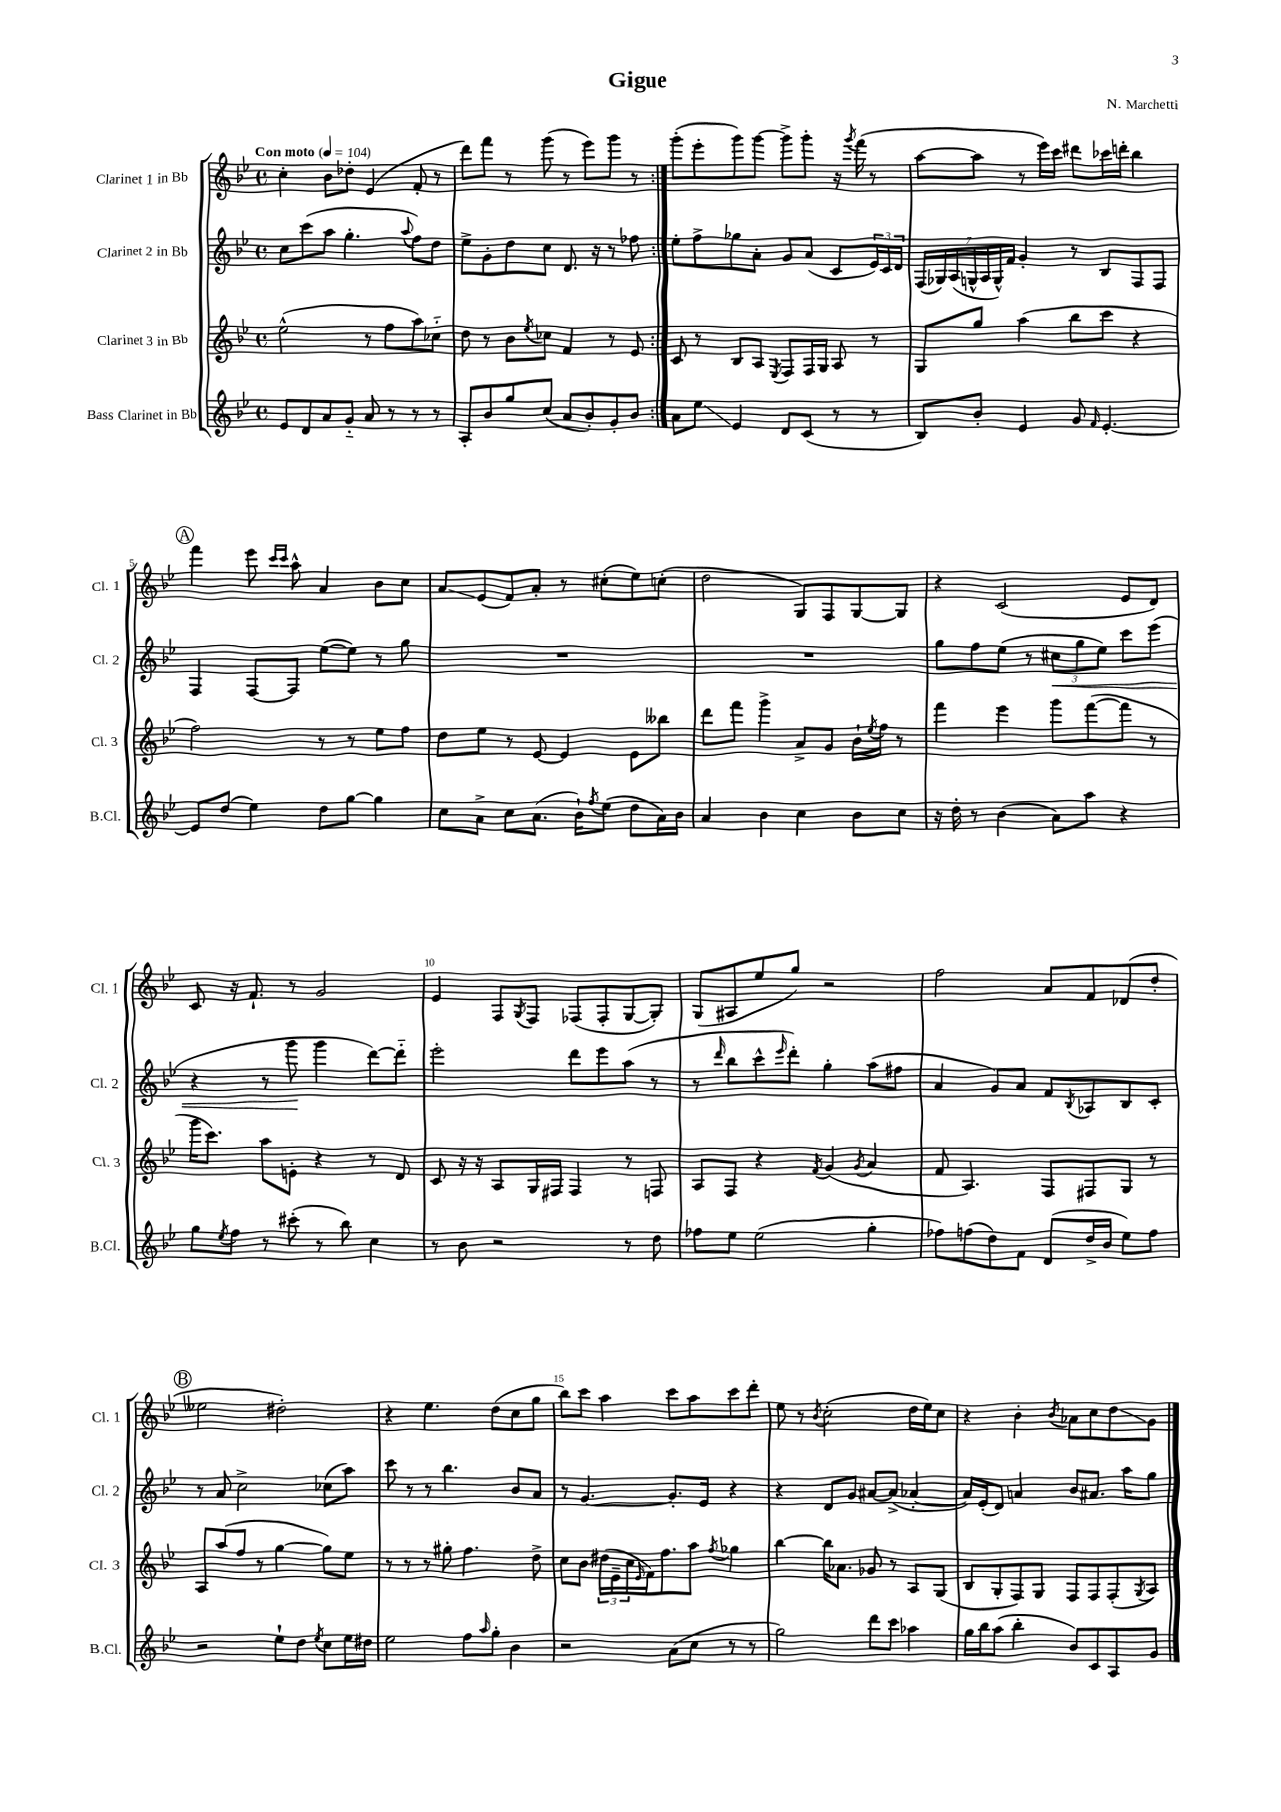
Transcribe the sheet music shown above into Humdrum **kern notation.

**kern	**kern	**kern	**kern
*staff4	*staff3	*staff2	*staff1
*clefG2	*clefG2	*clefG2	*clefG2
*k[b-e-]	*k[b-e-]	*k[b-e-]	*k[b-e-]
*M4/4	*M4/4	*M4/4	*M4/4
*met(c)	*met(c)	*met(c)	*met(c)
*MM104	*MM104	*MM104	*MM104
8e-	(2ee-^^	8cc	4cc'
8d	.	(8ccc	.
8a	.	8aa	8b-
8g'~	.	4.gg'	8dd-'
8a	8r	.	(4e-
8r	8ff	.	.
.	.	8qqaa	.
8r	8aa)	8ff)	8f'
8r	8cc-'~	8dd	8r
=	=	=	=
8A'	8dd	8ee-^	8ddd)
8b-	8r	8g'	8fff
8gg	8b-	8dd	8r
.	8qee-	.	.
(8cc	8cc-	8cc	(8ggg
8a	4f	8.d	8r
8b-')	.	.	8eee-)
.	.	16r	.
8g'	8r	8r	8ggg
8b-	8e-	8ff-	8r
=:|!	=:|!	=:|!	=:|!
8a	8c	8ee-'	(8ggg'
8ee-	8r	8ff^	8eee-'
4e-	8B-	8gg-	8ggg)
.	8A	8a'	[8ggg
.	8qE-	.	.
8d	8F	8g	8ggg^]
(8c	16F	(8a	8ggg'
.	16G	.	.
8r	8A	8c	16r
.	.	.	8qggg
.	.	.	(16fff
8r	8r	24e-)	8r
.	.	24c	.
.	.	24d	.
=	=	=	=
8B-)	8G	(28F	[8aa
.	.	28G-)	.
.	.	(28A	.
.	.	28G^^	.
8b-'	8gg	.	8aa]
.	.	28A	.
.	.	28G^^)	.
.	.	28f	.
4e-	(4aa	4g'	8r
.	.	.	16eee-)
.	.	.	16ccc
8g	8bb-	8r	8ddd#
16qqf	.	.	.
[4.e-'	8ccc	8B-	16ccc-
.	.	.	16ddd'
.	4r	8F	4bb-
.	.	8F	.
=	=	=	=
8e-]	2ff)	4F	4fff
(8dd	.	.	.
4ee-)	.	[8F	8eee-
.	.	.	16qqccc
.	.	.	16qqccc
.	.	8F]	8aa^^
8dd	8r	([8ee-	4a
[8gg	8r	8ee-])	.
4gg]	8ee-	8r	8b-
.	8ff	8gg	8cc
=	=	=	=
8cc	8dd	1r	8a
8a^	8ee-	.	(8e-
8cc	8r	.	8f)
(8.a	[8e-	.	8a'
.	4e-]	.	8r
16b-`)	.	.	.
8qff	.	.	.
(8ee-	.	.	(8cc#'
8dd	8e-	.	8ee-)
16a)	8bb--	.	(8cc'
16b-	.	.	.
=	=	=	=
4a	8ddd	1r	2dd
.	8fff	.	.
4b-	4ggg^	.	.
4cc	8a^	.	8G)
.	8g	.	8F
8b-	16b-`	.	[8G
.	8qee-	.	.
.	16ff	.	.
8cc	8r	.	8G]
=	=	=	=
16r	4fff	8gg	4r
16dd'	.	.	.
8r	.	8ff	.
(4b-	4eee-	(8ee-	(2c
.	.	8r	.
8a)	8ggg	12cc#	.
.	.	12gg	.
8aa	([8fff	.	.
.	.	12ee-)	.
4r	8fff]	8ccc	8e-
.	8r	(8eee-	8d)
=	=	=	=
8gg	16ggg	4r	8c
.	8.ccc)	.	.
8qee-	.	.	.
8ff	.	.	16r
.	.	.	8.f`
8r	8aa	8r	.
(8ccc#'	8e'	8ggg	8r
8r	4r	4ggg	2g
8bb-)	.	.	.
4cc	8r	[8ddd)	.
.	8d	8ddd'~]	.
=	=	=	=
8r	8c	2eee-'	4e-
8b-	16r	.	.
.	16r	.	.
2r	8A	.	8F
.	.	.	8qG
.	16G	.	8F
.	16F#	.	.
.	4F#	8ddd	(8F-
.	.	8eee-	8F-'
8r	8r	(8aa	[8G
8dd	8F	8r	8G'])
=	=	=	=
8ff-	8A	8r	(8G
.	.	16qqddd	.
8ee-	8F	8bb-	8A#
(2ee-	4r	8ccc^^	8ee-
.	.	16qqeee-	.
.	.	8ddd')	8gg)
.	8qf	.	.
.	(4g	4gg'	2r
.	8qg	.	.
4gg'	4a	(8aa	.
.	.	8ff#	.
=	=	=	=
8ff-)	8f	4a	2ff
(8ff	4.A)	.	.
8dd)	.	8g)	.
8f	.	8a	.
(8d	8F	8f	8a
.	.	8qB-	.
16dd^	8F#	8A-	8f
16b-	.	.	.
8ee-)	8G	8B-	(8d-
8ff	8r	8c'	8dd'
=	=	=	=
2r	8A	8r	2ee--
.	(8aa	8a	.
.	8ff	2cc^	.
.	8r	.	.
8ee-`	[4gg	.	2dd#')
8dd	.	.	.
8qee-	.	.	.
8cc	8gg])	(8cc-	.
16ee-	8ee-	8aa)	.
16dd#	.	.	.
=	=	=	=
2ee-	8r	8ccc	4r
.	8r	8r	.
.	8r	8r	4.ee-
.	8gg#'	4.bb-	.
8ff	4.ff	.	.
16qqaa	.	.	.
8gg'	.	.	(8dd
4b-	.	8b-	8cc
.	8dd^	8a	8gg
=	=	=	=
2r	8cc	8r	8bb-)
.	8b-	[4.g	8ccc
.	(24dd#	.	4aa
.	24e-~	.	.
.	24cc	.	.
.	16qqe-	.	.
.	16f)	.	.
.	8.ff	.	.
(8a	.	8.g']	8ccc
8cc	8aa	.	8aa
.	.	16e-	.
.	8qff	.	.
8r	4gg-	4r	8ccc
8r	.	.	8ddd'
=	=	=	=
2gg)	[4bb-	4r	8ee-
.	.	.	8r
.	.	.	8qb-
.	16bb-]	8d	(2cc'
.	8.a-	.	.
.	.	8g	.
8ddd	8g-	[8a#	.
8ccc	8r	(8a#^]	.
4aa-	8A	[4a-'	16dd
.	.	.	16ee-)
.	(8G	.	8cc
=	=	=	=
16gg	8B-	16a-])	4r
16bb-	.	(16e-'	.
(8aa	8G'	8d)	.
4bb-'	8F)	4a	4b-'
.	8G	.	.
.	.	.	8qb-
8b-)	8F	8b-	8a-
8c	8F	8.a#	8cc
8A	(8F'	.	8dd
.	.	16aa	.
.	8qG	.	.
8g	8A)	8gg	8g
==	==	==	==
*-	*-	*-	*-
